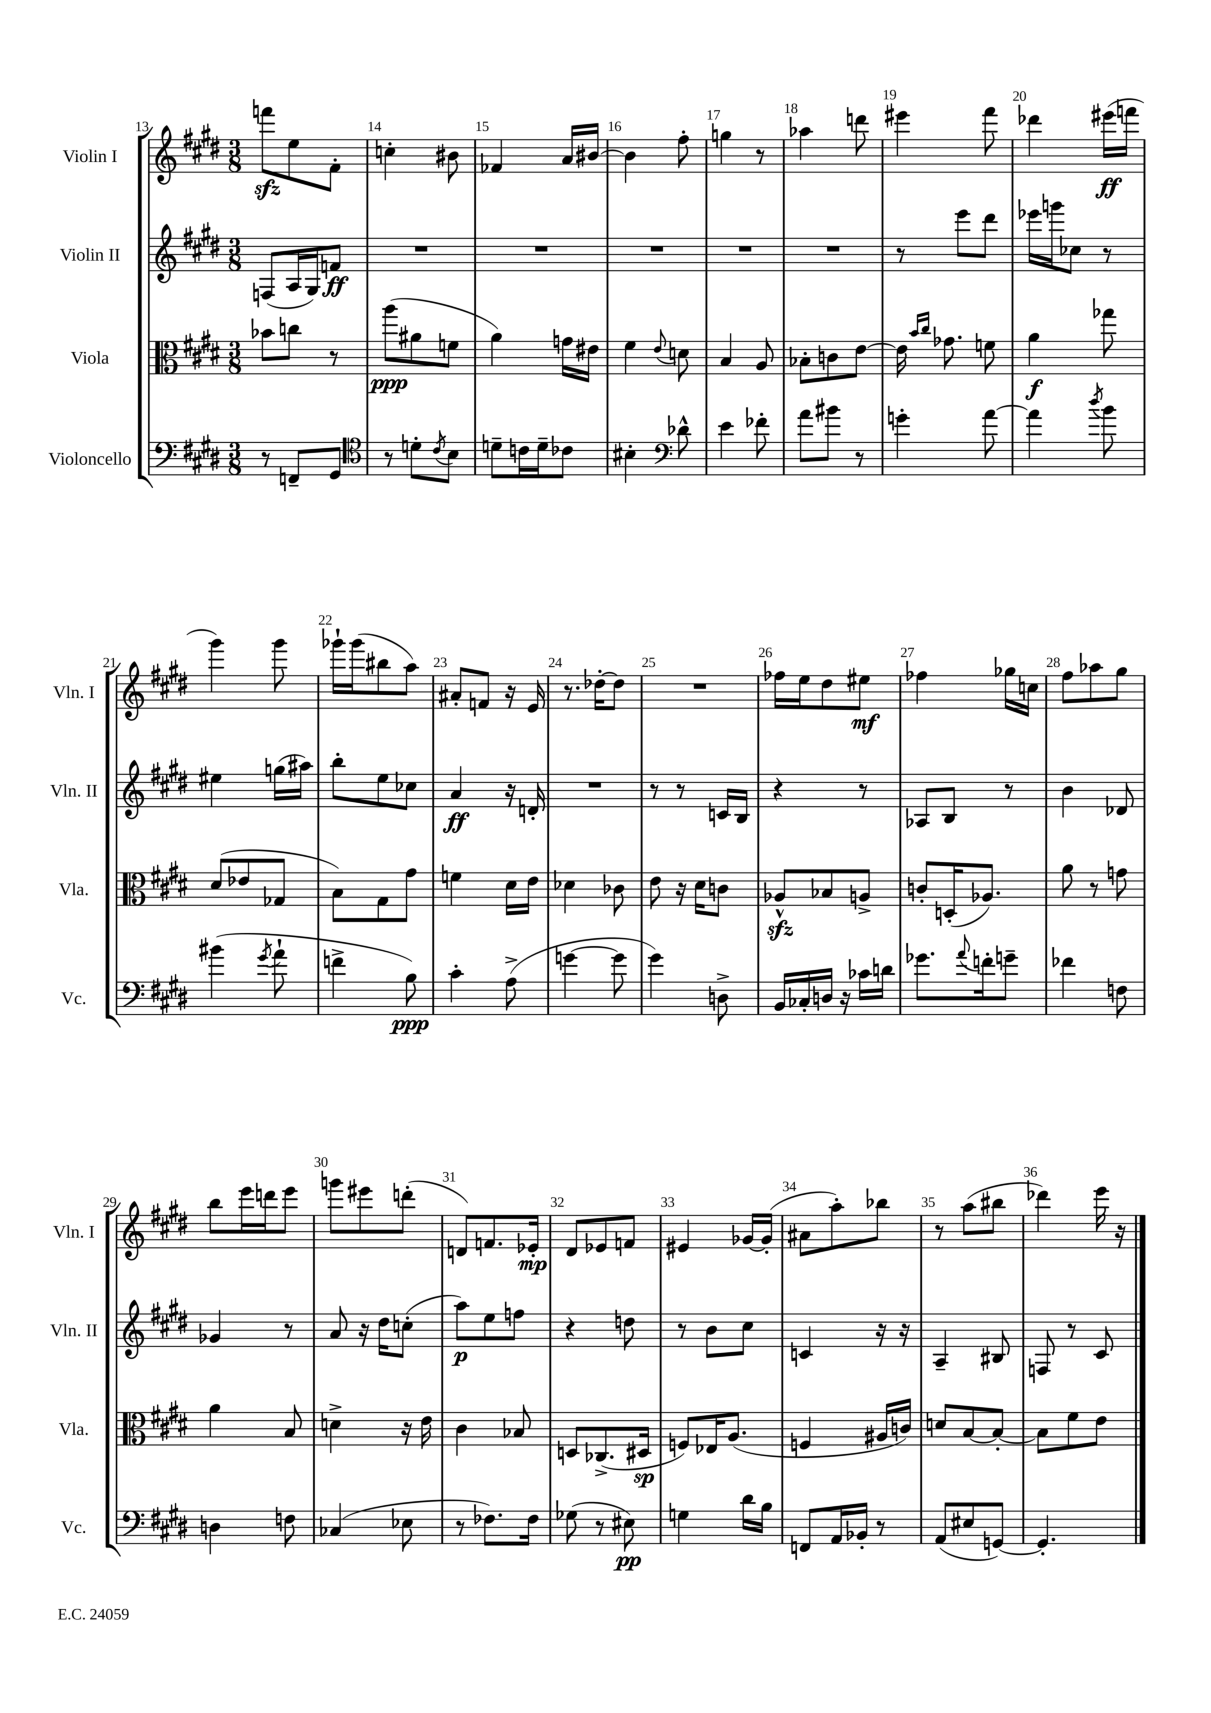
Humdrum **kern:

**kern	**kern	**kern	**kern
*staff4	*staff3	*staff2	*staff1
*clefF4	*clefC3	*clefG2	*clefG2
*k[f#c#g#d#]	*k[f#c#g#d#]	*k[f#c#g#d#]	*k[f#c#g#d#]
*M3/8	*M3/8	*M3/8	*M3/8
8r	8b-	(8F	8fff
8FF~	8cc	16A	8ee
.	.	16G#)	.
8GG#	8r	8f	8f#'
=	=	=	=
*clefC4	*	*	*
8r	(8aa	4.r	4cc'
8d'	8a#	.	.
8qc#	.	.	.
8B	8f	.	8b#
=	=	=	=
8d~	4a)	4.r	4f-
16c	.	.	.
16d~	.	.	.
8c-	16g	.	16a
.	16e#	.	[16b#
=	=	=	=
4B#'	4f#	4.r	4b#]
*clefF4	*	*	*
.	8qqe	.	.
8d-^^	8d	.	8ff#'
=	=	=	=
4e	4B	4.r	4gg
8f-'	8A	.	8r
=	=	=	=
8a	8B-'	4.r	4aa-
8b#	8c	.	.
8r	[8e	.	8ddd
=	=	=	=
4g'	16e]	8r	4eee#
.	16qqb	.	.
.	16qqcc#	.	.
.	8.g-	.	.
.	.	8eee	.
[8a	8f	8ddd#	8fff#
=	=	=	=
4a]	4a	16eee-	4ddd-
.	.	16ggg	.
.	.	8cc-	.
8qdd#	.	.	.
8b	8gg-	8r	(16eee#
.	.	.	16fff
=	=	=	=
(4b#	(8d#	4ee#	4ggg#)
.	8e-	.	.
8qg#	.	.	.
8a`	8G-	(16gg	8ggg#
.	.	16aa#)	.
=	=	=	=
4f^	8B)	8bb'	16ggg-`
.	.	.	(16ggg-
.	8G#	8ee	8bb#
8B)	8g#	8cc-	8aa)
=	=	=	=
4c#'	4f	4a	8a#'
.	.	.	8f
(8A^	16d#	16r	16r
.	16e	16d'	16e
=	=	=	=
[4g	4d-	4.r	8.r
.	.	.	[16dd-'
8g]	8c-	.	8dd-]
=	=	=	=
4g#)	8e	8r	4.r
.	16r	8r	.
.	16d#	.	.
8D^	8c	16c	.
.	.	16B	.
=	=	=	=
16BB	8A-^^	4r	16ff-
16C-'	.	.	16ee
16D	8B-	.	8dd#
16r	.	.	.
16c-	8A^	8r	8ee#
16d	.	.	.
=	=	=	=
8.g-	8c'	8A-	4ff-
.	(16D'	8B	.
8qqa	.	.	.
16f'	8.A-)	.	.
8g~	.	8r	16gg-
.	.	.	16cc
=	=	=	=
4f-	8a	4b	8ff#
.	8r	.	8aa-
8F	8g	8d-	8gg#
=	=	=	=
4D	4a	4g-	8bb
.	.	.	16eee
.	.	.	16ddd
8F	8B	8r	8eee
=	=	=	=
(4C-	4d^	8a	8ggg
.	.	16r	8eee#
.	.	16dd#	.
8E-	16r	(8cc'	(8ddd'
.	16e	.	.
=	=	=	=
8r	4c#	8aa)	8d)
8.F-)	.	8ee	8.f
.	8B-	8ff	.
16F-	.	.	16e-'
=	=	=	=
(8G-	8D	4r	8d#
8r	(8.C-^	.	8e-
8E#)	.	8dd	8f
.	16D#	.	.
=	=	=	=
4G	8F)	8r	4e#
.	16E-	8b	.
.	(8.A	.	.
16d#	.	8cc#	[16g-
16B	.	.	(16g-']
=	=	=	=
8FF	4F	4c	8a#
16AA	.	.	8aa')
16BB-'	.	.	.
8r	16A#	16r	8bb-
.	16c)	16r	.
=	=	=	=
(8AA	8d	4A~	8r
8E#	[8B	.	(8aa
[8GG)	8B'_	8B#	8bb#
=	=	=	=
4.GG']	8B]	8F	4ddd-)
.	8f#	8r	.
.	8e	8c#	16eee
.	.	.	16r
==	==	==	==
*-	*-	*-	*-
